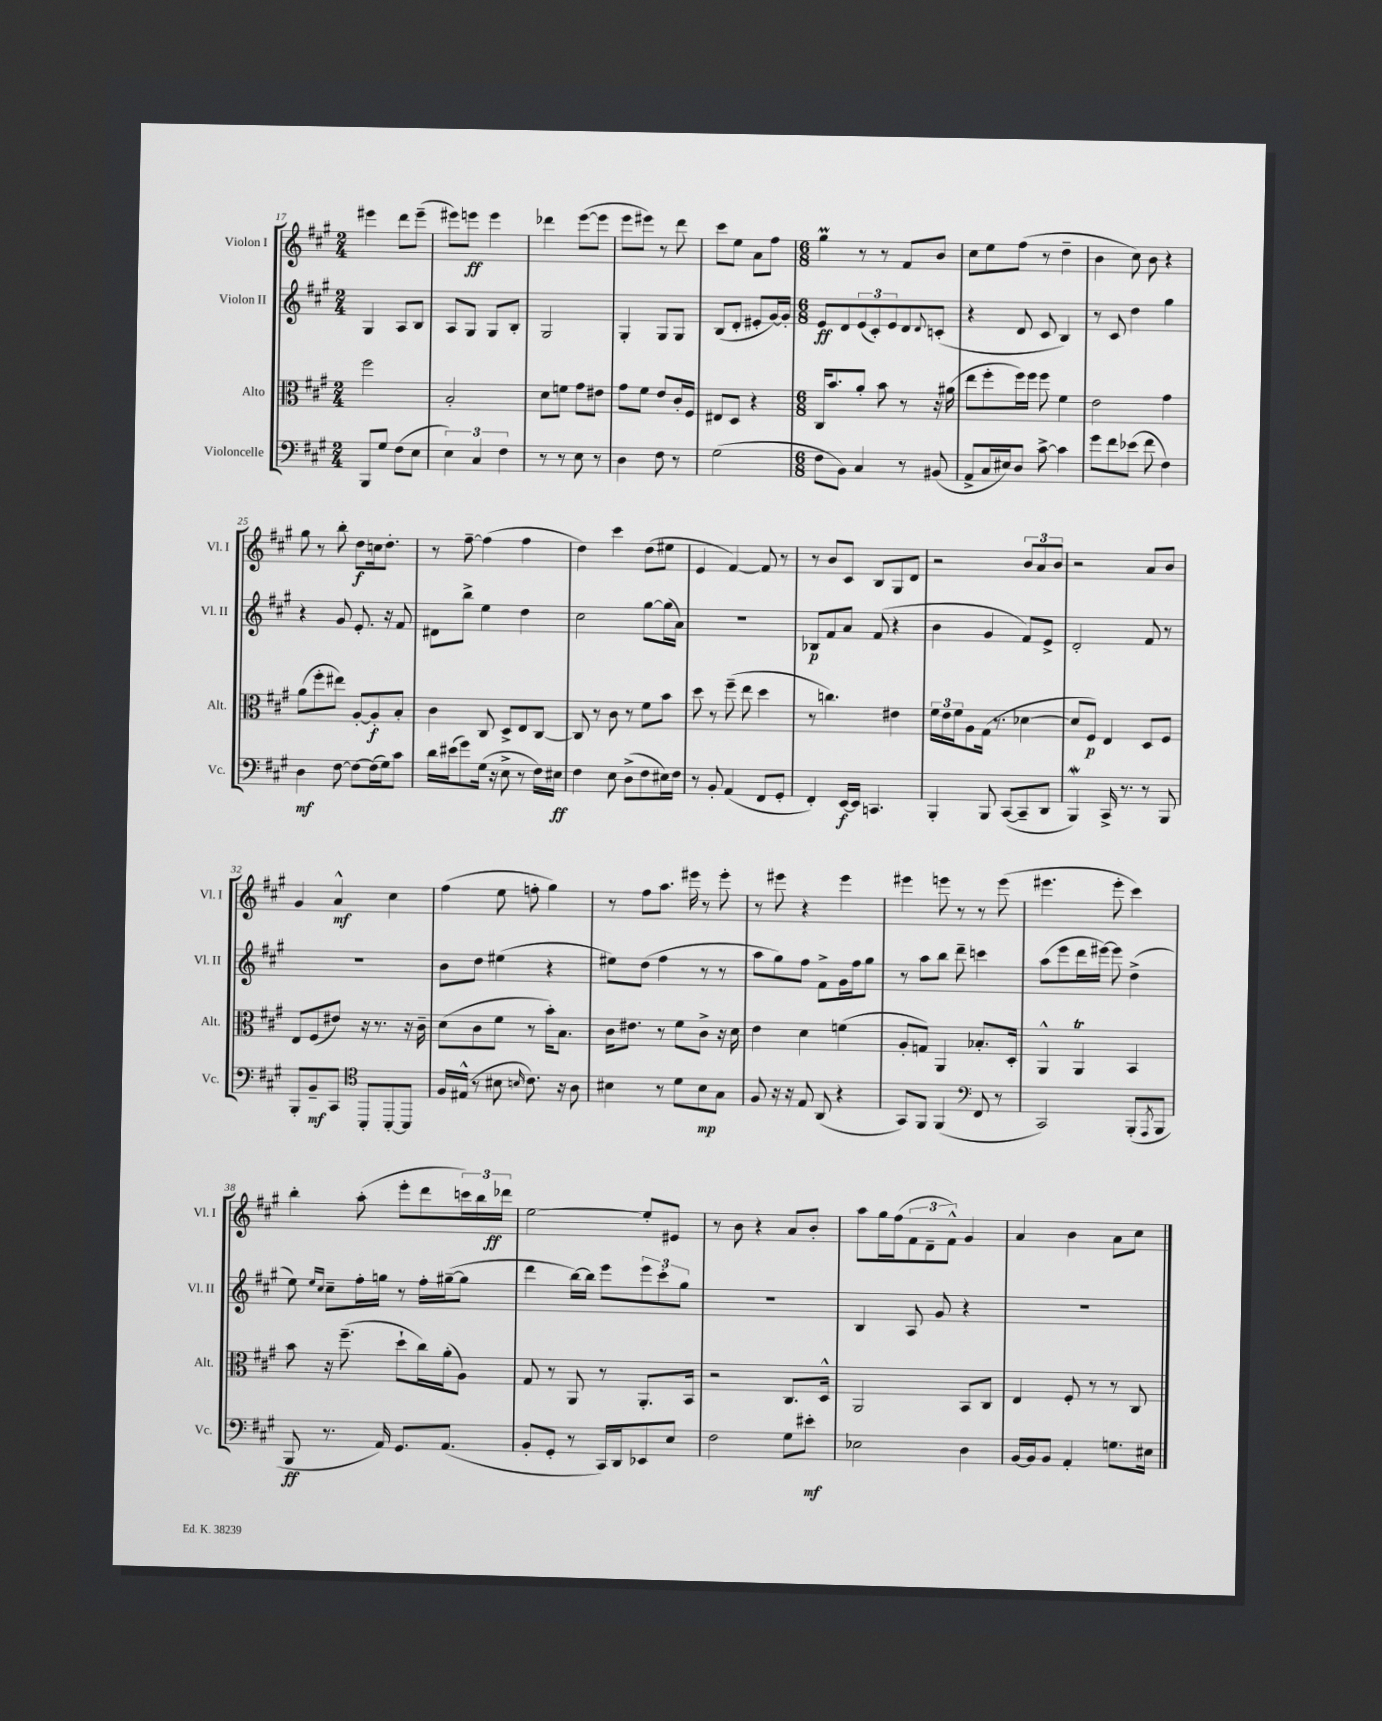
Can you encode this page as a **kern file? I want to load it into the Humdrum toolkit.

**kern	**kern	**kern	**kern
*staff4	*staff3	*staff2	*staff1
*clefF4	*clefC3	*clefG2	*clefG2
*k[f#c#g#]	*k[f#c#g#]	*k[f#c#g#]	*k[f#c#g#]
*M2/4	*M2/4	*M2/4	*M2/4
8BBB	2ff#	4G#	4eee#
8G#	.	.	.
(8F#	.	8A	8ddd
8E	.	8B	(8eee#~
=	=	=	=
6E)	2B'	8A	8eee#)
.	.	8G#	8eee
6C#	.	.	.
.	.	8G#	4eee
6F#	.	.	.
.	.	8B'	.
=	=	=	=
8r	8d	2G#	4ddd-
8r	8f	.	.
8E	8g#	.	([8eee
8r	8e#	.	8eee]
=	=	=	=
4D	8g#	4G#'	8eee
.	8f#	.	8eee#)
8F#	8e	8G#	8r
8r	16c#'	8G#	8ddd
.	16F#	.	.
=	=	=	=
(2G#	8E#	(8B	8ccc#
.	8D	8d'	8ee
.	4r	8e#'	8a
.	.	[16g#)	8ff#
.	.	16g#']	.
=	=	=	=
*M6/8	*M6/8	*M6/8	*M6/8
8F#	16C#	8e	4gg#
.	8.b	.	.
8BB)	.	8d	.
4C#	8a'	(12e	8r
.	.	12c#')	.
.	8b	.	8r
.	.	12e	.
8r	8r	8d	8f#
.	.	8qqd	.
(8BB#	16r	(8c'	8b
.	(16a#	.	.
=	=	=	=
8AA^	8ee	4r	8cc#
16C#	8ff#'	.	8ee
16E#)	.	.	.
8D	16ff#)	8d	(8ff#
.	16ff#	.	.
[8c#^	8ff#	8c#	8r
4c#]	4f#	4B)	4dd~
=	=	=	=
8g#	2e	8r	4b
8f#	.	8c#	.
(8e-	.	4dd	8cc#)
8f#	.	.	8b
4F#)	4g#	4gg#	4r
=	=	=	=
4D	(8a	4r	8gg#
.	8ff#'	.	8r
[8F#	8ee#)	8g#	8bb'
8F#_	[8A'	8.e'	8dd
(16F#]	8A']	.	16cc
16G#)	.	16r	8.dd'
8c#	8B'	8f#	.
=	=	=	=
16d	4c#	8d#	8r
(16e#	.	.	.
8g#)	.	8bb^	[8ff#~
(16G#	8C#	4ee	(4ff#]
16r	.	.	.
8E^	8D^	.	.
8r	8E	4dd	4ff#
16F#)	[8C#	.	.
16E#	.	.	.
=	=	=	=
4F#	8C#]	2cc#	4dd)
.	8r	.	.
8E	8c#	.	4ccc#
(8D^	8r	.	.
8F#	8f#	[8gg#	(8dd
16E#)	8b	(16gg#]	8ee#
16F#	.	16a)	.
=	=	=	=
8r	8dd	2.r	4e
8BB'	8r	.	.
(4AA	(8ff#~	.	[4f#)
.	8ee	.	.
8FF#	4dd	.	8f#]
8GG#'	.	.	8r
=	=	=	=
4FF#')	8r	8B-	8r
.	4.cc)	8f#	8b
[16EE	.	8a	8c#
16EE]	.	.	.
4.CC	.	(8f#	8B
.	4e#	4r	8G#
.	.	.	8d
=	=	=	=
4BBB'	24f#	4b	2r
.	24e	.	.
.	24f#	.	.
.	8A	.	.
8BBB	(16G#	4g#	.
.	8.r	.	.
([8CC#	.	.	.
8CC#~]	[4d-	8f#)	12b
.	.	.	12a
8DD	.	8e^	.
.	.	.	12b
=	=	=	=
4BBB)	8d-]	2d'	2r
.	8F#)	.	.
16CC#^	4E	.	.
8.r	.	.	.
8r	8D	8f#	8a
8BBB	8F#	8r	8b
=	=	=	=
8BBB'	8E	2.r	4g#
8BB~	(8F#	.	.
8CC#	8e#)	.	4a^^
8BBB'	16r	.	.
.	8.r	.	.
[8BBB'	.	.	4cc#
8BBB]	16r	.	.
.	16c#~	.	.
=	=	=	=
*clefC4	*	*	*
16F#	(8d	8b	(4ff#
(16E#^^	.	.	.
8r	8c#	8dd	.
8B#	8f#	(4ee#	8ee
16qqB	.	.	.
8.c#)	8r	.	8ff'
.	16b')	4r	4gg#)
16r	8.B	.	.
8A	.	.	.
=	=	=	=
4B#	16c#	8ee#)	8r
.	8.e#	.	.
.	.	(8dd	8ff#
8r	8r	4ff#	8.aa
8d	8f#	.	.
.	.	.	16eee#
8B#	8c#^	8r	8r
8G#	16r	8r	8eee#'
.	16d	.	.
=	=	=	=
8F#	4e	8aa	8r
16r	.	8gg#)	8eee#
16r	.	.	.
8E	4d	8ff#	4r
(8AA	.	8f#^	.
4r	(4f	16g#	4eee#
.	.	16ff#	.
.	.	8gg#	.
=	=	=	=
8GG#)	8A'	8r	4eee#
8FF#	8G)	8aa	.
(4FF#	4AA	8bb	8eee
.	.	8ddd~	8r
8FF#	8.B-'	4ccc	8r
8r	.	.	(8eee
.	16D'	.	.
=	=	=	=
*clefF4	*	*	*
2CC#)	4AA^^	(8aa	4.eee#
.	.	8eee	.
.	4AA	16ddd	.
.	.	[16eee#)	.
.	.	8eee#]	8eee#'
(8BBB'	4BB	(4dd^	4ccc#)
8qAAA	.	.	.
8BBB	.	.	.
=	=	=	=
8BBB	8b	8ee)	4bb'
.	.	16qqee	.
.	.	16qqcc#	.
8.r	16r	8cc#~	.
.	(8.ff#~	.	.
.	.	16ff#'	(8aa'
16AA)	.	16gg	.
8.GG#	8dd`	8r	8eee'
.	16cc#)	16ff#'	8ddd
(8.AA	(16a'	([16gg#~	.
.	8A)	8gg#]	24ccc)
.	.	.	24bb
.	.	.	24ddd-
=	=	=	=
8BB'	8G#	4ddd	[2ee
8GG#'	8r	.	.
8r	8AA	[16bb)	.
.	.	16bb]	.
16CC#)	8r	8eee	.
16DD	.	.	.
8EE-	8.AA'	12eee	8ee']
.	.	12ccc#'	.
8E	.	.	8e#
.	.	12gg#	.
.	16BB	.	.
=	=	=	=
2F#	2r	2.r	8r
.	.	.	8b
.	.	.	4r
8G#	8.C#	.	8a
8e#'	.	.	8b'
.	16D^^	.	.
=	=	=	=
2E-	2AA	4B	8aa
.	.	.	16gg#
.	.	.	(16ff#
.	.	8A	12f#
.	.	.	12d~
.	.	8g#	.
.	.	.	12f#^^)
4D	8BB	4r	4g#
.	8C#	.	.
=	=	=	=
[16BB	4E	2.r	4a
16BB]	.	.	.
8BB	.	.	.
4AA'	8F#'	.	4b
.	8r	.	.
8.G	8r	.	8a
.	8C#	.	8cc#
16E#	.	.	.
==	==	==	==
*-	*-	*-	*-
